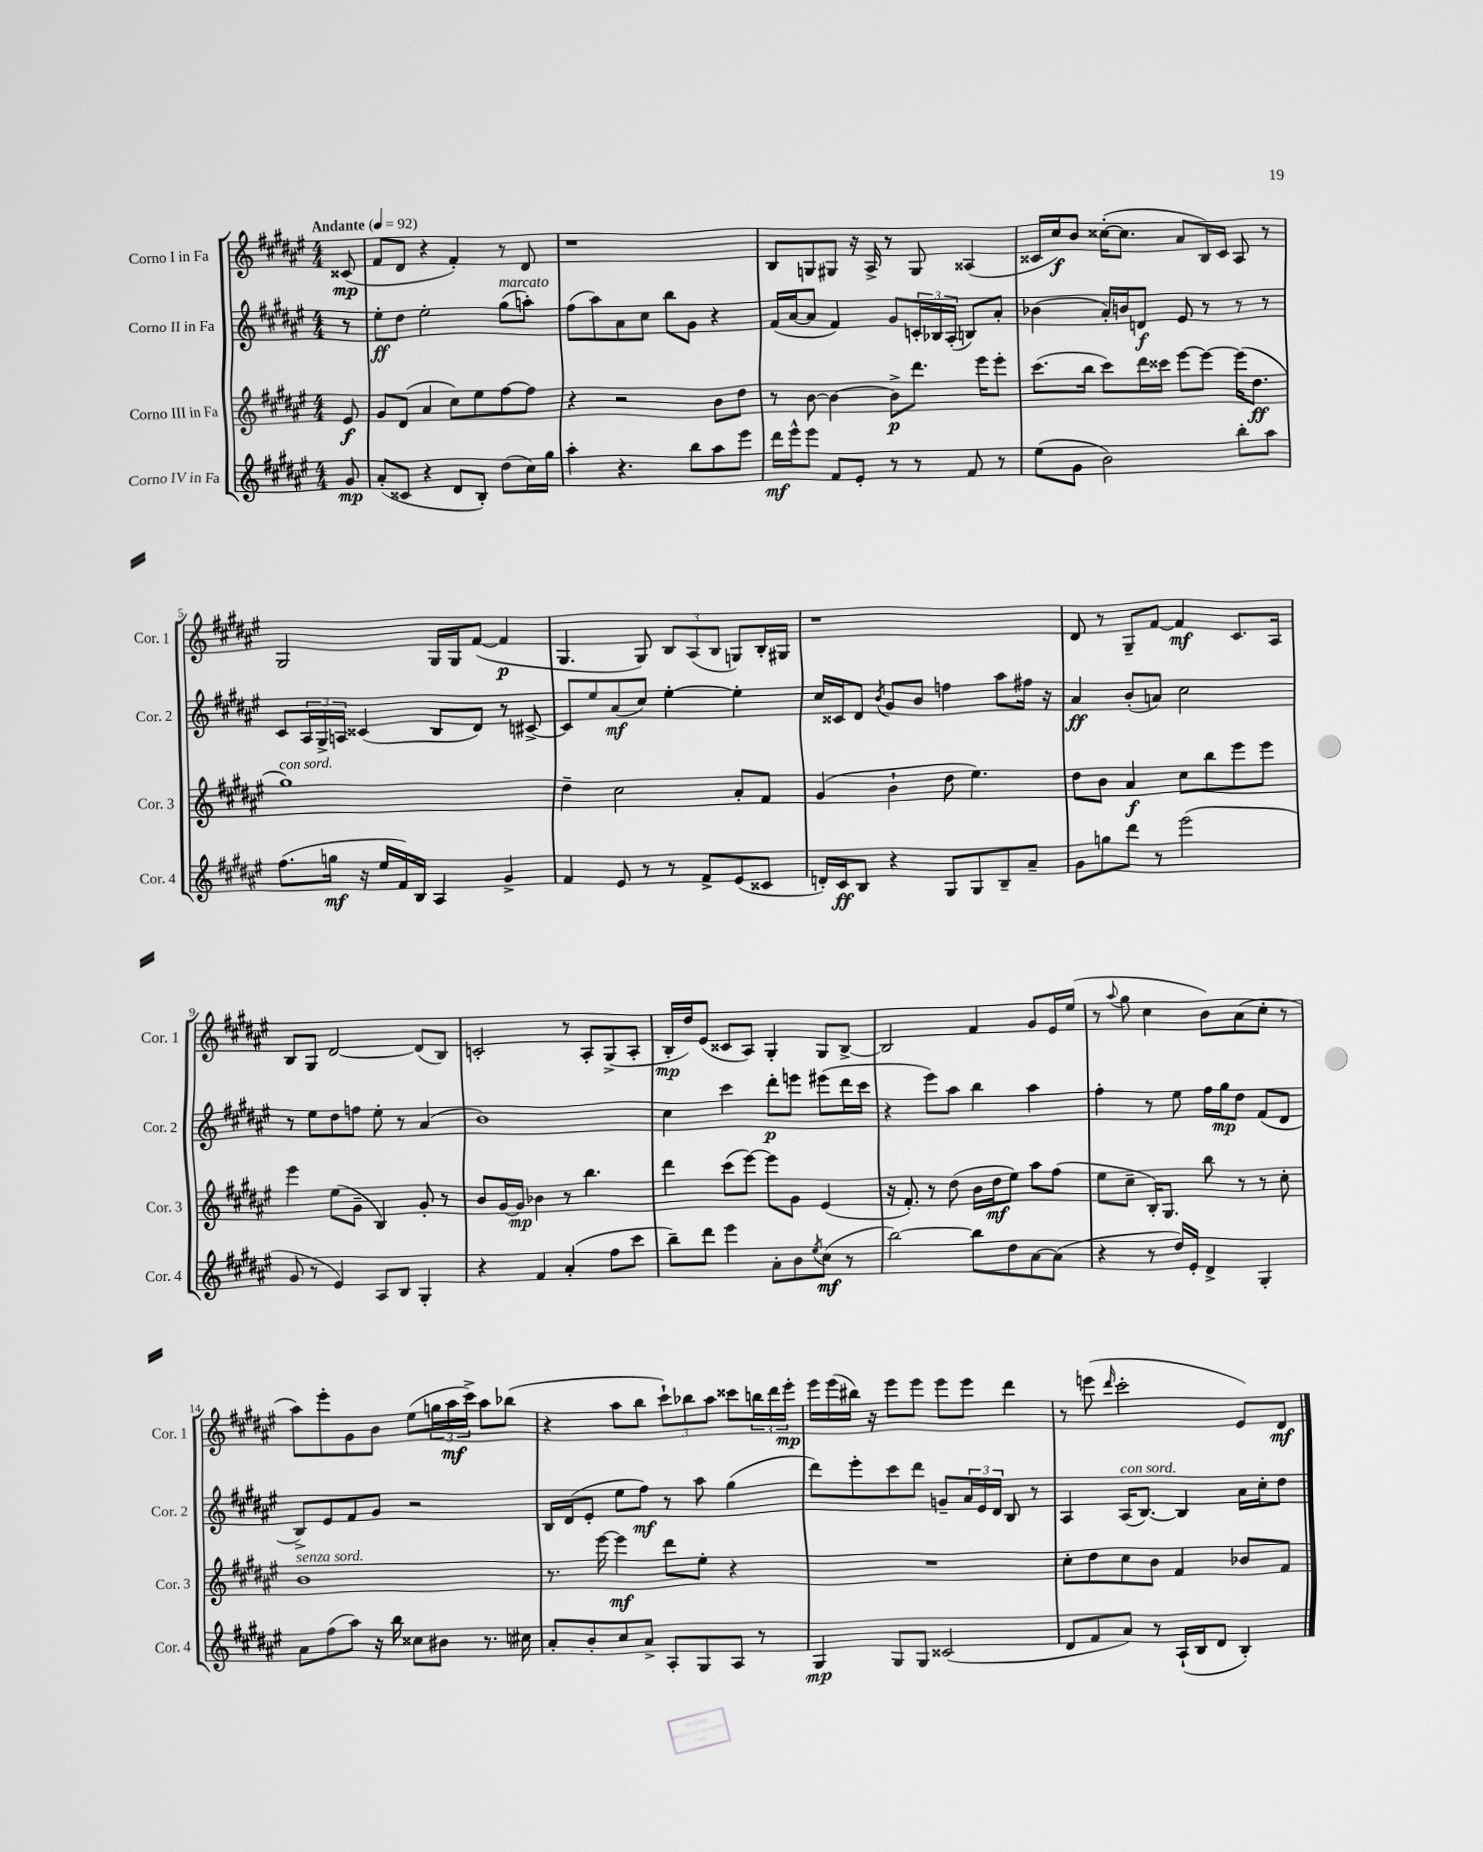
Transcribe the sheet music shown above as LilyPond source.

<<
\new StaffGroup <<
\new Staff = "s0" \with { instrumentName = "Corno I in Fa" shortInstrumentName = "Cor. 1" } {
    \clef treble \key fis \major \numericTimeSignature \time 4/4 \partial 8 \tempo "Andante" 4 = 92
    cisis'8\mp( |
    fis'8 dis'8 r4 fis'4-.) r8 dis'8 |
    r1 |
    b8 g8 gis8 r16 ais16-> r8 gis8 aisis4( |
    cisis'16 cis''16\f) b'8 cisis''16~-.( cisis''8. ais'8 b16) cisis'16 ais8 r8 |
    gis2 gis16 gis16 fis'8~( fis'4\p |
    gis4. gis8) \tuplet 3/2 { b8 ais8( b8 } g8) b16-. gis16 |
    r1 |
    dis'8 r8 gis8-- fis'8~ fis'4\mf cis'8. ais16 |
    b8 gis8 dis'2~ dis'8( b8) |
    c'2-. r8 ais8-. gis8->( ais8-. |
    b16-.\mp dis''16) eis'8( cisis'8 ais8) gis4-. gis8 b8~-> |
    b2 fis'4 gis'8 eis'16 eis''16( |
    r8 \appoggiatura { ais''8 } gis''8 cis''4 b'8) ais'8( cis''8-. r8 |
    ais''8) eis'''8-. gis'8 b'8 eis''8( \tuplet 3/2 { g''16 ais''16\mf cis'''16->) } ais''8 bes''8( |
    r4 ais''8 b''8 \tuplet 3/2 { cis'''8-!) bes''8 ais''8 } cisis'''8 \tuplet 3/2 { b''16 dis'''16 eis'''16-.\mp } |
    eis'''16 eis'''16( bis''16) r16 eis'''8 eis'''8 eis'''8 eis'''8 dis'''4 |
    r8 e'''8( \grace { dis'''16 } cis'''2-. eis'8) dis'8\mf \bar "|." |
}
\new Staff = "s1" \with { instrumentName = "Corno II in Fa" shortInstrumentName = "Cor. 2" } {
    \clef treble \key fis \major \numericTimeSignature \time 4/4 \partial 8
    r8 |
    eis''8-.\ff dis''8 eis''2-. gis''8^\markup { \italic "marcato" }( a''8-.) |
    fis''8( ais''8) ais'8 cis''8 b''8 gis'8 r4 |
    fis'16( ais'16~ ais'8 fis'4) gis'8 \tuplet 3/2 { c'16-. bes16 ais16-.( } b8) ais'8-. |
    bes'4( ais'16-.) b'16 d'8\f eis'8 r8 r8 r8 |
    cis'8 \tuplet 3/2 { ais16 gis16-> a16 } cisis'4( b8 dis'8) r8 cis'8~-> |
    cis'8 eis''8 ais'8\mf( cis''8) eis''4~-. eis''4-. |
    cis''16 cisis'16 dis'8 \acciaccatura { b'8 } gis'8 b'8 f''4 ais''8 fis''16 r16 |
    ais'4\ff b'8-.( a'8) cis''2 |
    r8 eis''8 dis''8 f''8 eis''8-. r8 ais'4( |
    b'1) |
    cis''4 cis'''4 dis'''8-.\p e'''8 eis'''8( dis'''16 cis'''16 |
    r4 eis'''8) ais''8 b''4 ais''4 |
    fis''4-. r8 eis''8 fis''16 gis''16\mp dis''8 fis'8( dis'8 |
    b8->) eis'8 fis'8 gis'8 r2 |
    b16 dis'16( eis'8-. eis''8 fis''8\mf) r8 ais''8 gis''4( |
    dis'''8) eis'''8-. cis'''8 dis'''8 g'8-- \tuplet 3/2 { ais'16 eis'16 dis'16 } b8 r8 |
    ais4 ais16^\markup { \italic "con sord." }( b8.~) b4 ais'16 cis''16-. dis''8 \bar "|." |
}
\new Staff = "s2" \with { instrumentName = "Corno III in Fa" shortInstrumentName = "Cor. 3" } {
    \clef treble \key fis \major \numericTimeSignature \time 4/4 \partial 8
    eis'8\f |
    gis'8 dis'8( ais'4 cis''8) eis''8 fis''8~ fis''8 |
    r4 r2 b'8 dis''8 |
    r8 b'8~ b'4~ b'8->\p dis'''8. eis'''16 eis'''8-. |
    cis'''8.( b''16 cis'''8) dis'''16 cisis'''16 eis'''8~ eis'''8~ eis'''16( dis''8.\ff |
    gis''1^\markup { \italic "con sord." }) |
    dis''4-- cis''2 ais'8-. fis'8 |
    gis'4( b'4-! dis''8 eis''4.) |
    dis''8 b'8 ais'4\f cis''8 b''8 eis'''8 eis'''8 |
    eis'''4 eis''8( gis'8-- b4) gis'8-. r8 |
    b'8 gis'16~ gis'16\mp bes'4 r8 b''4. |
    dis'''4 cis'''8( eis'''8~) eis'''8 gis'8 eis'4( |
    r16 fis'8.-.) r8 dis''8( b'16 dis''16\mf eis''8) ais''8 fis''8( |
    eis''8 cis''8-- b16-.) gis8. b''8 r8 r8 cis''8-. |
    b'1^\markup { \italic "senza sord." } |
    r8. eis'''16~ eis'''4\mf dis'''8 eis''8-. r4 |
    R1 |
    cis''8-. dis''8 cis''8 b'8 fis'4 bes'8 fis'8 \bar "|." |
}
\new Staff = "s3" \with { instrumentName = "Corno IV in Fa" shortInstrumentName = "Cor. 4" } {
    \clef treble \key fis \major \numericTimeSignature \time 4/4 \partial 8
    gis'8\mp |
    ais'8-.( cisis'8 r4 dis'8 b8-.) dis''8( cis''16) gis''16 |
    ais''4-. r4. b''8 ais''8 eis'''8 |
    dis'''16\mf eis'''16-^ eis'''8 fis'8 eis'8-. r8 r8 fis'8 r8 |
    eis''8( gis'8 b'2) b''8-. ais''8 |
    fis''8.( g''16\mf r16 eis''16 fis'16) b16 ais4 gis'4-> |
    fis'4 eis'8 r8 r8 fis'8-> eis'8( cisis'8 |
    d'16-.) cis'16\ff b8 r4 gis8 gis8 b8-- ais'8-- |
    gis'8 g''8 dis'''8 r8 eis'''2( |
    gis'8 r8 eis'4) ais8 b8 gis4-. |
    r4 fis'4 ais'4-.( fis''8 cis'''8 |
    b''8--) dis'''8 eis'''4 ais'8-. b'8 \acciaccatura { eis''8 } cis''8\mf( r8 |
    b''2~) b''8 dis''8 ais'8~ ais'8( |
    r4 r8 dis''16) eis'16-. dis'4-> gis4-. |
    ais'8 fis''8( ais''8) r16 b''16 cisis''8 bis'8 r8. cis''16 |
    ais'8-. b'8-. cis''8 ais'8-> ais8-. gis8 ais8 r8 |
    gis4\mp gis8 gis8 cisis'2( |
    dis'8 fis'8 ais'8) r8 ais16-!( b16 dis'8 b4-.) \bar "|." |
}
>>
>>
